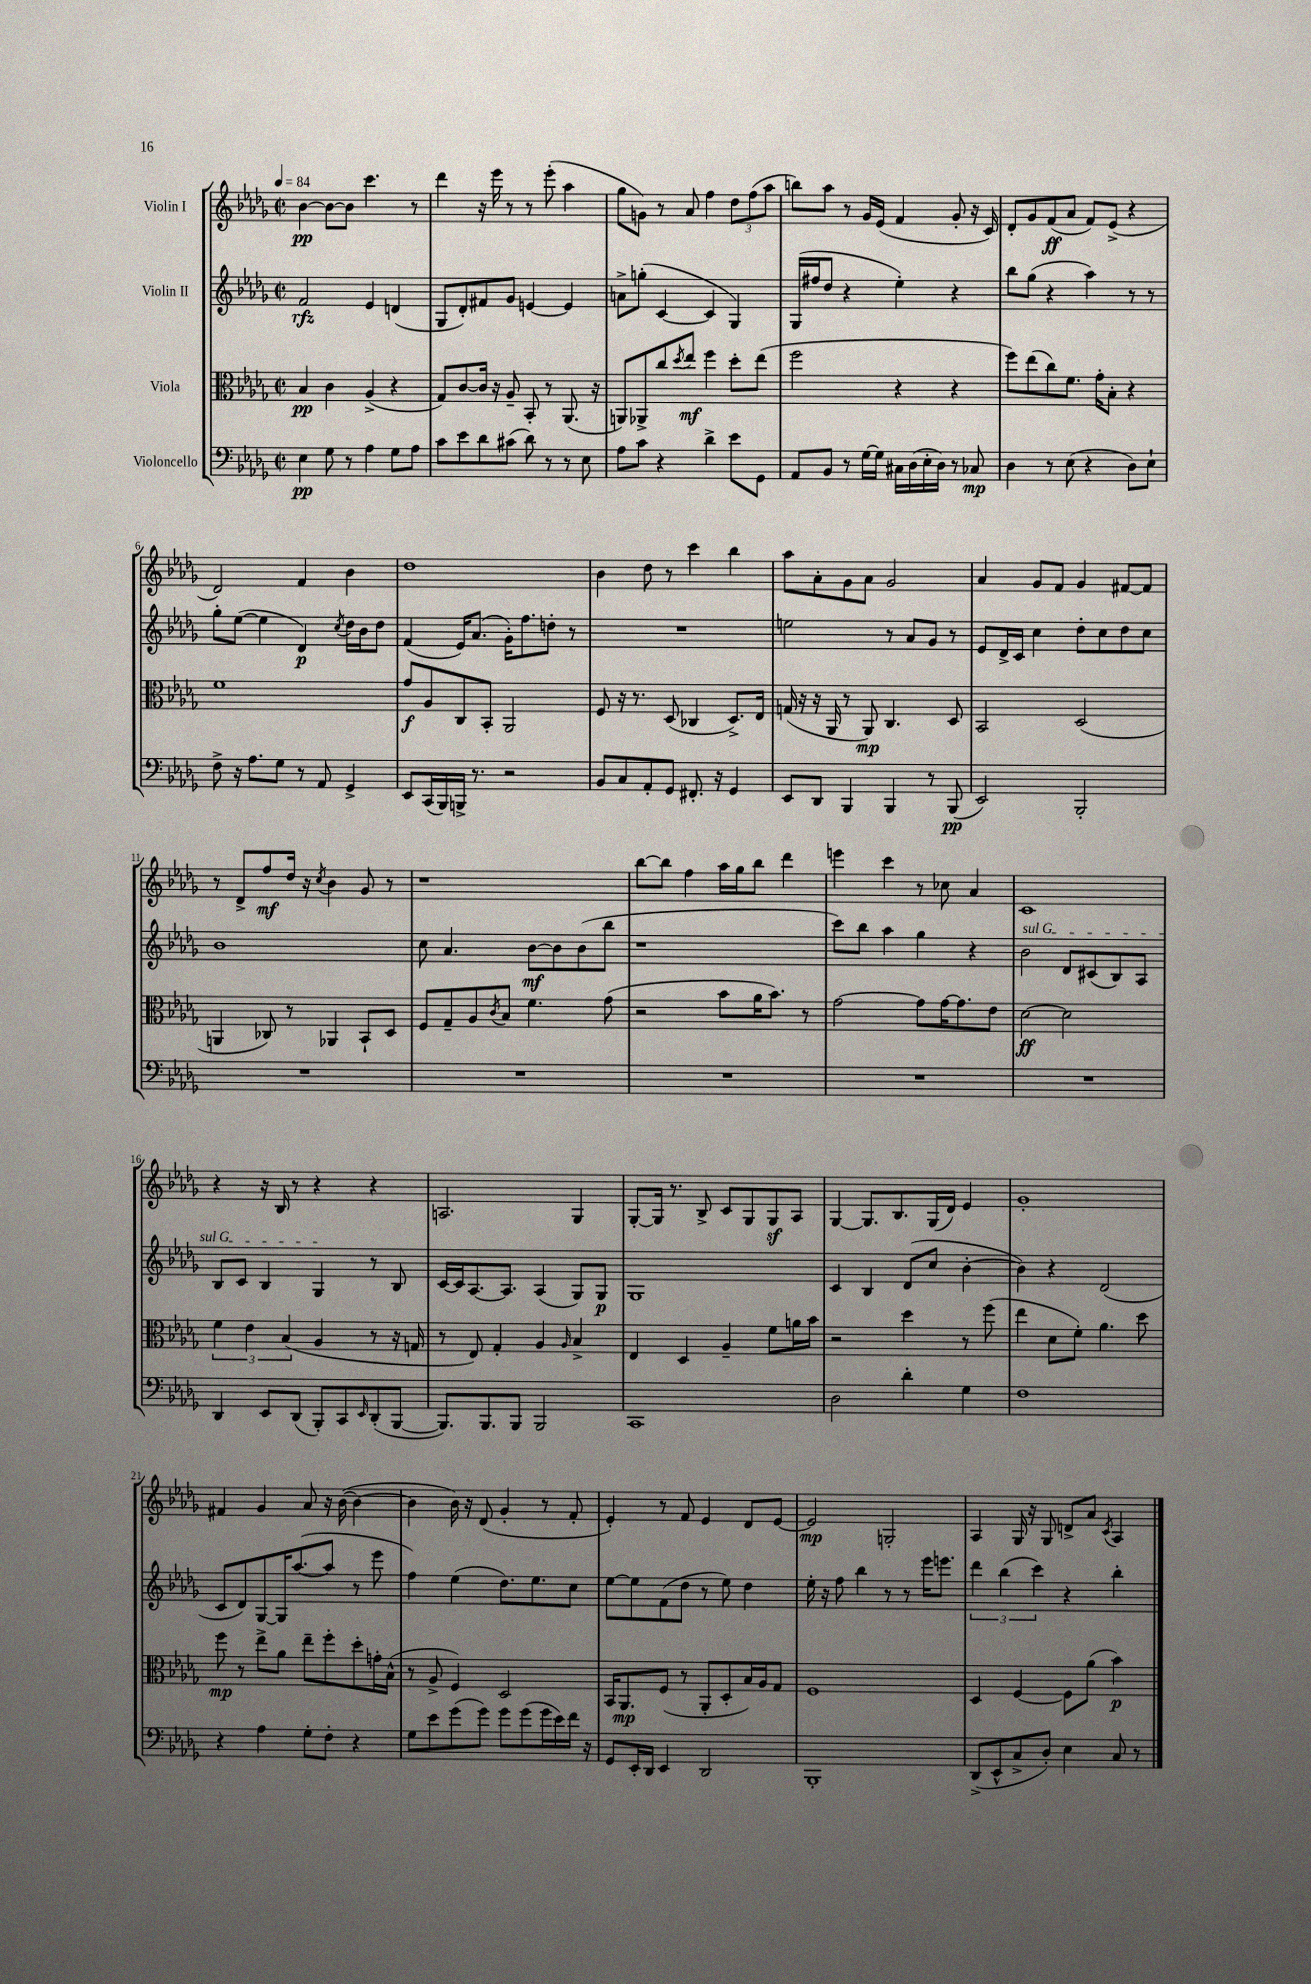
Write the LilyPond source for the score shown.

<<
\new StaffGroup <<
\new Staff = "s0" \with { instrumentName = "Violin I" } {
    \clef treble \key des \major \defaultTimeSignature \time 2/2 \tempo 4 = 84
    bes'4~\pp bes'8~ bes'8 c'''4. r8 |
    des'''4 r16 ees'''16 r8 r8 ees'''8-.( aes''4 |
    ges''8 g'8) r8 aes'8 f''4 \tuplet 3/2 { des''8 f''8( aes''8 } |
    b''8) aes''8 r8 ges'16 ees'16( f'4 ges'8-. r16 c'16) |
    des'8-. ges'8 f'8\ff( aes'8 f'8) ees'8->( r4 |
    des'2) f'4 bes'4 |
    des''1 |
    bes'4 des''8 r8 c'''4 bes''4 |
    aes''8 aes'8-. ges'8 aes'8 ges'2 |
    aes'4 ges'8 f'8 ges'4 fis'8~ fis'8 |
    r8 des'8-> f''8\mf des''16 r16 \acciaccatura { c''8 } bes'4 ges'8 r8 |
    r1 |
    bes''8~ bes''8 f''4 aes''16 ges''16 bes''8 des'''4 |
    e'''4 c'''4 r8 ces''8 aes'4 |
    c'1 |
    r4 r16 bes16 r8 r4 r4 |
    a2. ges4 |
    ges8~-. ges16 r8. bes8-> c'8 ges8 ges8\sf aes8 |
    ges4~ ges8. bes8. ges16( des'16) ees'4 |
    ges'1-. |
    fis'4 ges'4 aes'8 r16 bes'16~( bes'4~ |
    bes'4 bes'16) r16 des'8( ges'4-. r8 f'8-. |
    ees'4-.) r8 f'8 ees'4 des'8 ees'8~ |
    ees'2\mp g2-. |
    aes4 ges16 r16 ges8 d'8-> aes'8 \acciaccatura { c'8 } aes4 \bar "|." |
}
\new Staff = "s1" \with { instrumentName = "Violin II" } {
    \clef treble \key des \major \defaultTimeSignature \time 2/2
    f'2\rfz ees'4 d'4( |
    ges8 des'8-.) fis'8 ges'8 e'4~ e'4 |
    a'8-> g''8-.( c'4~ c'4 ges4) |
    ges16( fis''16 des''8 r4 ees''4-.) r4 |
    bes''8 ges''8( r4 aes''4) r8 r8 |
    ges''8-. ees''8~( ees''4 des'4\p) \acciaccatura { c''8 } des''16 bes'16 des''8 |
    f'4( ees'16) aes'8.( ges'16-.) f''8. d''8-. r8 |
    R1 |
    e''2 r8 aes'8 ges'8 r8 |
    ees'8 des'16-> c'16 c''4 des''8-. c''8 des''8 c''8 |
    bes'1 |
    c''8 aes'4. bes'8~\mf bes'8 bes'8( bes''8 |
    r1 |
    c'''8) bes''8 aes''4 ges''4 r4 |
    \once \override TextSpanner.bound-details.left.text = \markup { \italic "sul G" } bes'2\startTextSpan des'8 cis'8( bes8) aes8 |
    bes8 c'8 bes4 ges4\stopTextSpan r8 bes8 |
    c'16~ c'16 aes8.~ aes8. aes4( ges8) ges8\p |
    ges1 |
    c'4 bes4 des'8( c''8 bes'4~-. |
    bes'4) r4 des'2( |
    c'8 des'8) ges8~ ges16 aes''8.~( aes''8 r8 ees'''8 |
    f''4) ees''4( des''8.) ees''8. c''8 |
    ees''8~ ees''8 f'8( des''8 r8 ees''8) des''4 |
    ees''16-. r16 f''8 bes''4 r8 r8 ees'''16 e'''8. |
    \tuplet 3/2 { des'''4 bes''4( c'''4) } r4 bes''4-. \bar "|." |
}
\new Staff = "s2" \with { instrumentName = "Viola" } {
    \clef alto \key des \major \defaultTimeSignature \time 2/2
    bes4\pp c'4 aes4->( r4 |
    ges8) c'8~ c'16 r16 aes8-- bes,8-. r8 aes,8.( r16 |
    a,8) aes,8-> c''8 \acciaccatura { des''8 } ees''8\mf f''4 des''8-. ees''8( |
    f''2 r4 r4 |
    f''8) ees''8( c''8) f'8. ges'16-. bes8-. r4 |
    f'1 |
    ges'8\f aes8 c8 bes,8-. aes,2 |
    f8 r16 r8. des8( ces4 des8.->) ees16 |
    g16( r16 r16 aes,16 r8 aes,8\mp) c4. des8 |
    bes,2 des2( |
    a,4 ces8) r8 aes,4 bes,8-! des8 |
    f8 ges8-- aes8 \acciaccatura { c'8 } bes8 f'4. ges'8( |
    r2 bes'8 aes'16 bes'8.) r8 |
    ges'2~ ges'8 ges'16~ ges'8. ees'8 |
    des'2~\ff des'2 |
    \tuplet 3/2 { f'4 ees'4 bes4( } aes4 r8 r16 g16 |
    r8 ees8) ges4-. aes4 \grace { aes16 } bes4-> |
    ees4 des4 aes4-- f'8 a'16 bes'16 |
    r2 des''4 r8 f''8( |
    ees''4 des'8 f'8-.) aes'4. des''8 |
    f''8\mp r8 ees''8-> aes'8 ees''8-- f''8-. des''8-. g'16-. bes16-^( |
    r8 aes8-> f4) des2 |
    bes,16 aes,8.\mp f8( r8 aes,8-. des8-. bes16) aes16 ges8 |
    f1 |
    des4 f4~ f8 aes'8( bes'4\p) \bar "|." |
}
\new Staff = "s3" \with { instrumentName = "Violoncello" } {
    \clef bass \key des \major \defaultTimeSignature \time 2/2
    ees4\pp ges8 r8 aes4 ges8 aes8 |
    c'8 ees'8 des'8 cis'8( des'8) r8 r8 ees8 |
    aes8 c'8 r4 des'4-> ees'8 ges,8 |
    aes,8 bes,8 r8 ges16~ ges16 cis16 des16( ees16-. des16) r8 ces8\mp |
    des4 r8 ees8( r4 des8) ees8-! |
    f8-> r16 aes8. ges8 r8 aes,8 ges,4-> |
    ees,8 c,16( bes,,16) b,,16-> r8. r2 |
    bes,8 c8 aes,8-. ges,8 fis,8.-. r16 ges,4 |
    ees,8 des,8 bes,,4 bes,,4 r8 bes,,8\pp( |
    ees,2) bes,,2-. |
    R1 |
    R1 |
    R1 |
    R1 |
    R1 |
    des,4 ees,8 des,8( bes,,8-.) c,8 \grace { ees,16 } des,8-.( bes,,8~ |
    bes,,8.) bes,,8. bes,,8 bes,,2 |
    c,1 |
    des2 des'4-. ges4 |
    f1 |
    r4 aes4 ges8-. f8-. r4 |
    ges8 ees'8 ges'8( ges'8) ges'8 ges'8( ges'16 ees'16) f'16 r16 |
    ges,8 ees,16-. des,16 ees,4 des,2 |
    bes,,1-. |
    des,8->( ees,8-^ c8-> des8-.) ees4 c8 r8 \bar "|." |
}
>>
>>
